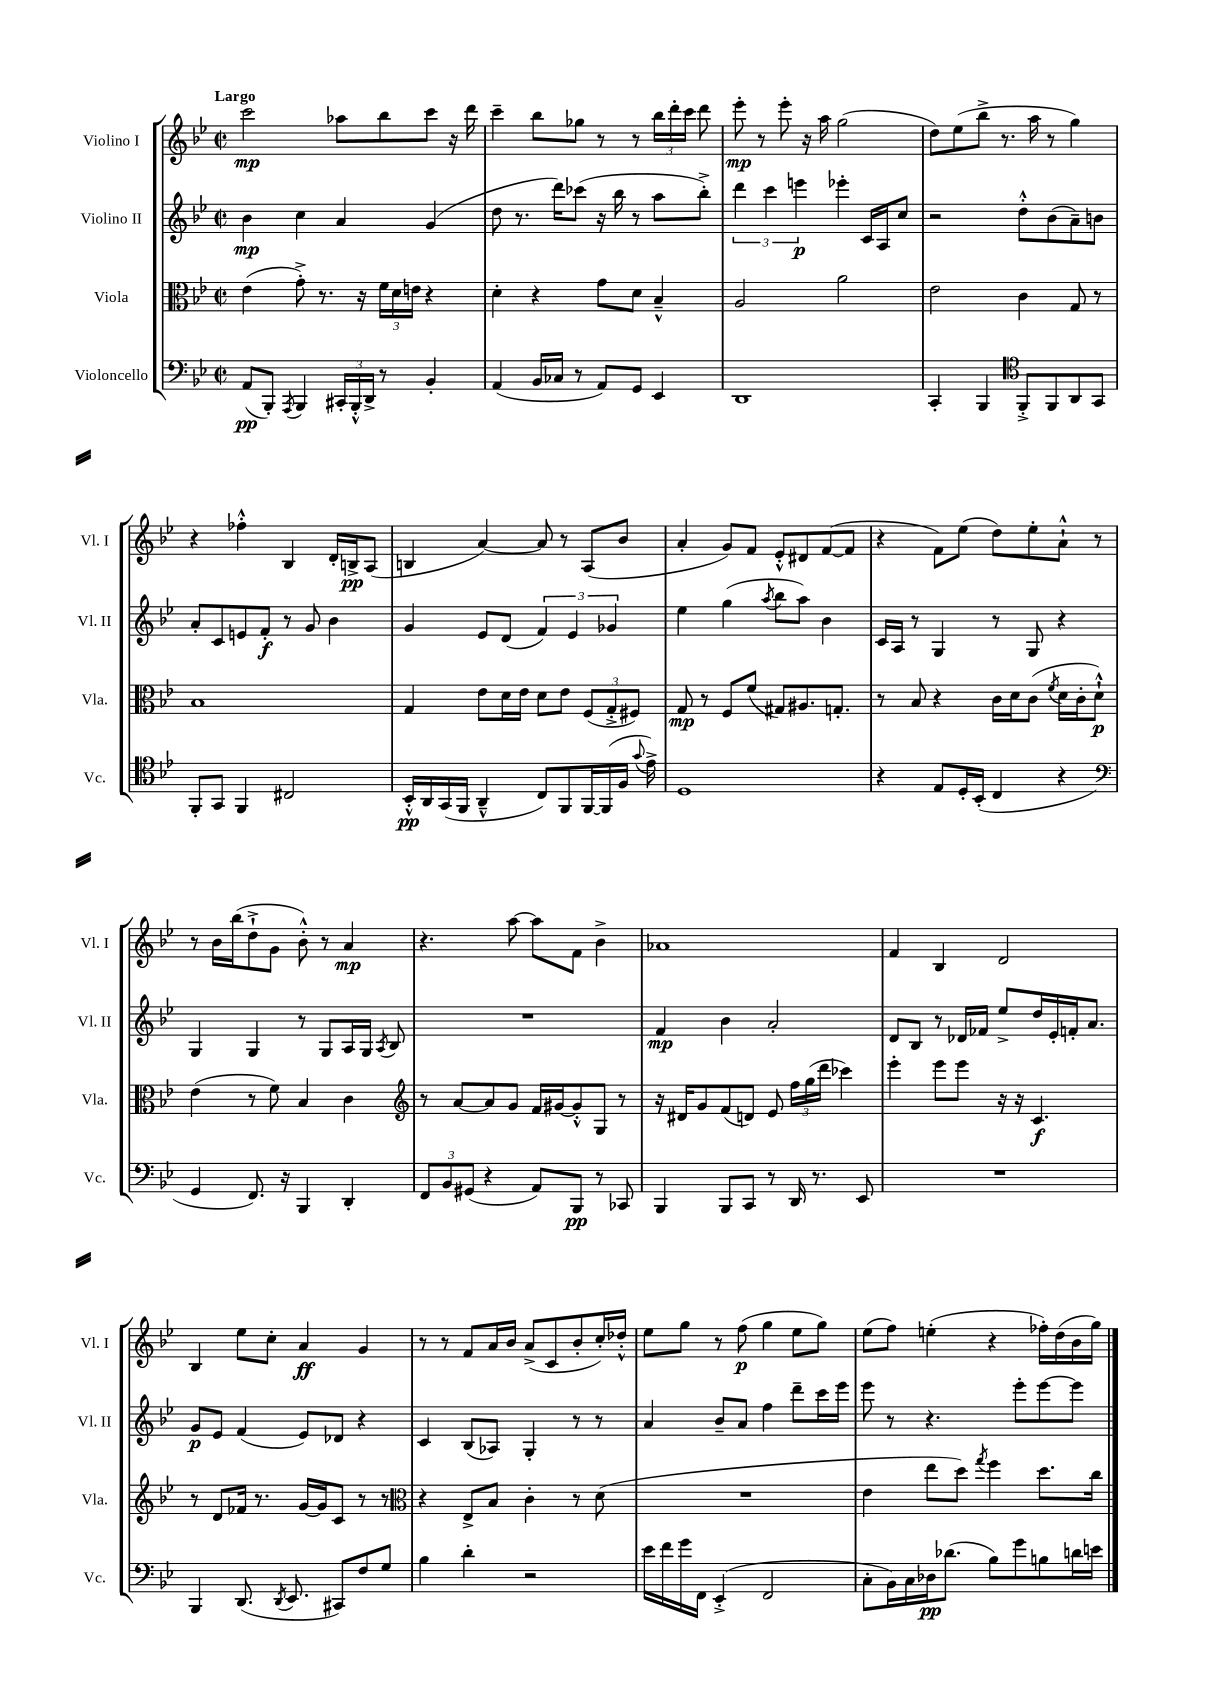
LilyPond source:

<<
\new StaffGroup <<
\new Staff = "s0" \with { instrumentName = "Violino I" shortInstrumentName = "Vl. I" } {
    \clef treble \key bes \major \defaultTimeSignature \time 2/2 \tempo "Largo"
    \autoBeamOff c'''2\mp aes''8[ bes''8 c'''8] r16 d'''16 |
    c'''4-- bes''8[ ges''8] r8 r8 \tuplet 3/2 { bes''16[ d'''16-. c'''16] } d'''8 |
    ees'''8-.\mp r8 ees'''8-. r16 a''16 g''2( |
    d''8[) ees''8( bes''8]-> r8. a''16 r8 g''4) |
    r4 fes''4-.-^ bes4 d'16[-. b16->\pp a8]( |
    b4 a'4~) a'8 r8 a8[( bes'8] |
    a'4-. g'8[) f'8] ees'8[-.-^ dis'8 f'8~( f'8] |
    r4 f'8[) ees''8]( d''8[) ees''8-. a'8]-!-^ r8 |
    r8 bes'16[ bes''16( d''8-!-> g'8] bes'8-.-^) r8 a'4\mp |
    r4. a''8~ a''8[ f'8] bes'4-> |
    aes'1 |
    f'4 bes4 d'2 |
    bes4 ees''8[ c''8]-. a'4\ff g'4 |
    r8 r8 f'8[ a'16 bes'16] a'8[->( c'8 bes'8-. c''16-.) des''16]-.-^ |
    ees''8[ g''8] r8 f''8\p( g''4 ees''8[ g''8]) |
    ees''8[( f''8]) e''4-.( r4 fes''16[-.) d''16( bes'16 g''16]) \bar "|." |
}
\new Staff = "s1" \with { instrumentName = "Violino II" shortInstrumentName = "Vl. II" } {
    \clef treble \key bes \major \defaultTimeSignature \time 2/2
    \autoBeamOff bes'4\mp c''4 a'4 g'4( |
    d''8 r8. d'''16[) ces'''8]( r16 bes''16 r8 a''8[ bes''8]-.->) |
    \tuplet 3/2 { d'''4 c'''4 e'''4\p } ees'''4-. c'16[ a16 c''8] |
    r2 d''8[-.-^ bes'8( a'8--) b'8] |
    a'8[-. c'8 e'8 f'8]-.\f r8 g'8 bes'4 |
    g'4 ees'8[ d'8]( \tuplet 3/2 { f'4) ees'4 ges'4 } |
    ees''4 g''4( \acciaccatura { a''8 } bes''8[ a''8]) bes'4 |
    c'16[ a16] r8 g4 r8 g8 r4 |
    g4 g4 r8 g8[ a16 g16] \acciaccatura { a8 } bes8 |
    R1 |
    f'4\mp bes'4 a'2-. |
    d'8[ bes8] r8 des'16[ fes'16] ees''8[-> d''16 ees'16-. f'16-. a'8.] |
    g'8[\p ees'8] f'4( ees'8[) des'8] r4 |
    c'4 bes8[( aes8]) g4-. r8 r8 |
    a'4 bes'8[-- a'8] f''4 d'''8[-- c'''16 ees'''16] |
    ees'''8 r8 r4. ees'''8[-. ees'''8~ ees'''8] \bar "|." |
}
\new Staff = "s2" \with { instrumentName = "Viola" shortInstrumentName = "Vla." } {
    \clef alto \key bes \major \defaultTimeSignature \time 2/2
    \autoBeamOff ees'4( g'8-.->) r8. r16 \tuplet 3/2 { f'16[ d'16 e'16] } r4 |
    d'4-. r4 g'8[ d'8] bes4---^ |
    a2 a'2 |
    ees'2 c'4 g8 r8 |
    bes1 |
    g4 ees'8[ d'16 ees'16] d'8[ ees'8] \tuplet 3/2 { f8[( g8-.-> fis8]) } |
    g8\mp r8 f8[ f'8]( gis8[) ais8. g8.]-. |
    r8 bes8 r4 c'16[ d'16 c'8]( \acciaccatura { f'8 } d'16[ c'16-. d'8]-!-^\p) |
    ees'4( r8 f'8) bes4 c'4 |
    \clef treble r8 a'8[~ a'8 g'8] f'16[ gis'16~ gis'8-.-^ g8] r8 |
    r16 dis'16[ g'8 f'8( d'8]) ees'8 \tuplet 3/2 { f''16[ g''16( d'''16] } ces'''4) |
    ees'''4-. ees'''8[ ees'''8] r16 r16 c'4.\f |
    r8 d'8[ fes'16] r8. g'16[~ g'16 c'8] r8 r8 |
    \clef alto r4 ees8[-> bes8] c'4-. r8 d'8( |
    R1 |
    ees'4 ees''8[ d''8]) \acciaccatura { g''8 } f''4 d''8.[ c''16] \bar "|." |
}
\new Staff = "s3" \with { instrumentName = "Violoncello" shortInstrumentName = "Vc." } {
    \clef bass \key bes \major \defaultTimeSignature \time 2/2
    \autoBeamOff a,8[\pp( bes,,8]-.) \acciaccatura { a,,8 } bes,,4 \tuplet 3/2 { cis,16[-. bes,,16-.-^ d,16]-> } r8 bes,4-. |
    a,4( bes,16[ ces16] r8 a,8[) g,8] ees,4 |
    d,1 |
    c,4-. bes,,4 \clef tenor f,8[-.-> f,8 a,8 g,8] |
    f,8[-. g,8] f,4 cis2 |
    bes,16[-.-^\pp a,16 g,16( f,16] a,4---^ c8[) f,8 f,16~ f,16( f16] \appoggiatura { g'8 } ees'16->) |
    d1 |
    r4 ees8[ d16-. bes,16]-.( c4 r4 |
    \clef bass g,4 f,8.) r16 bes,,4 d,4-. |
    \tuplet 3/2 { f,8[ bes,8 gis,8]( } r4 a,8[) bes,,8]\pp r8 ces,8 |
    bes,,4 bes,,8[ c,8] r8 d,16 r8. ees,8 |
    R1 |
    bes,,4 d,8.( \acciaccatura { d,8 } ees,8. cis,8[) f8 g8] |
    bes4 d'4-. r2 |
    ees'16[ f'16 g'16 f,16] ees,4-.->( f,2 |
    c8[-. bes,16) c16 des16\pp des'8.]( bes8[) g'8 b8 d'16 e'16] \bar "|." |
}
>>
>>
\layout { \context { \Score \remove "Bar_number_engraver" } }
